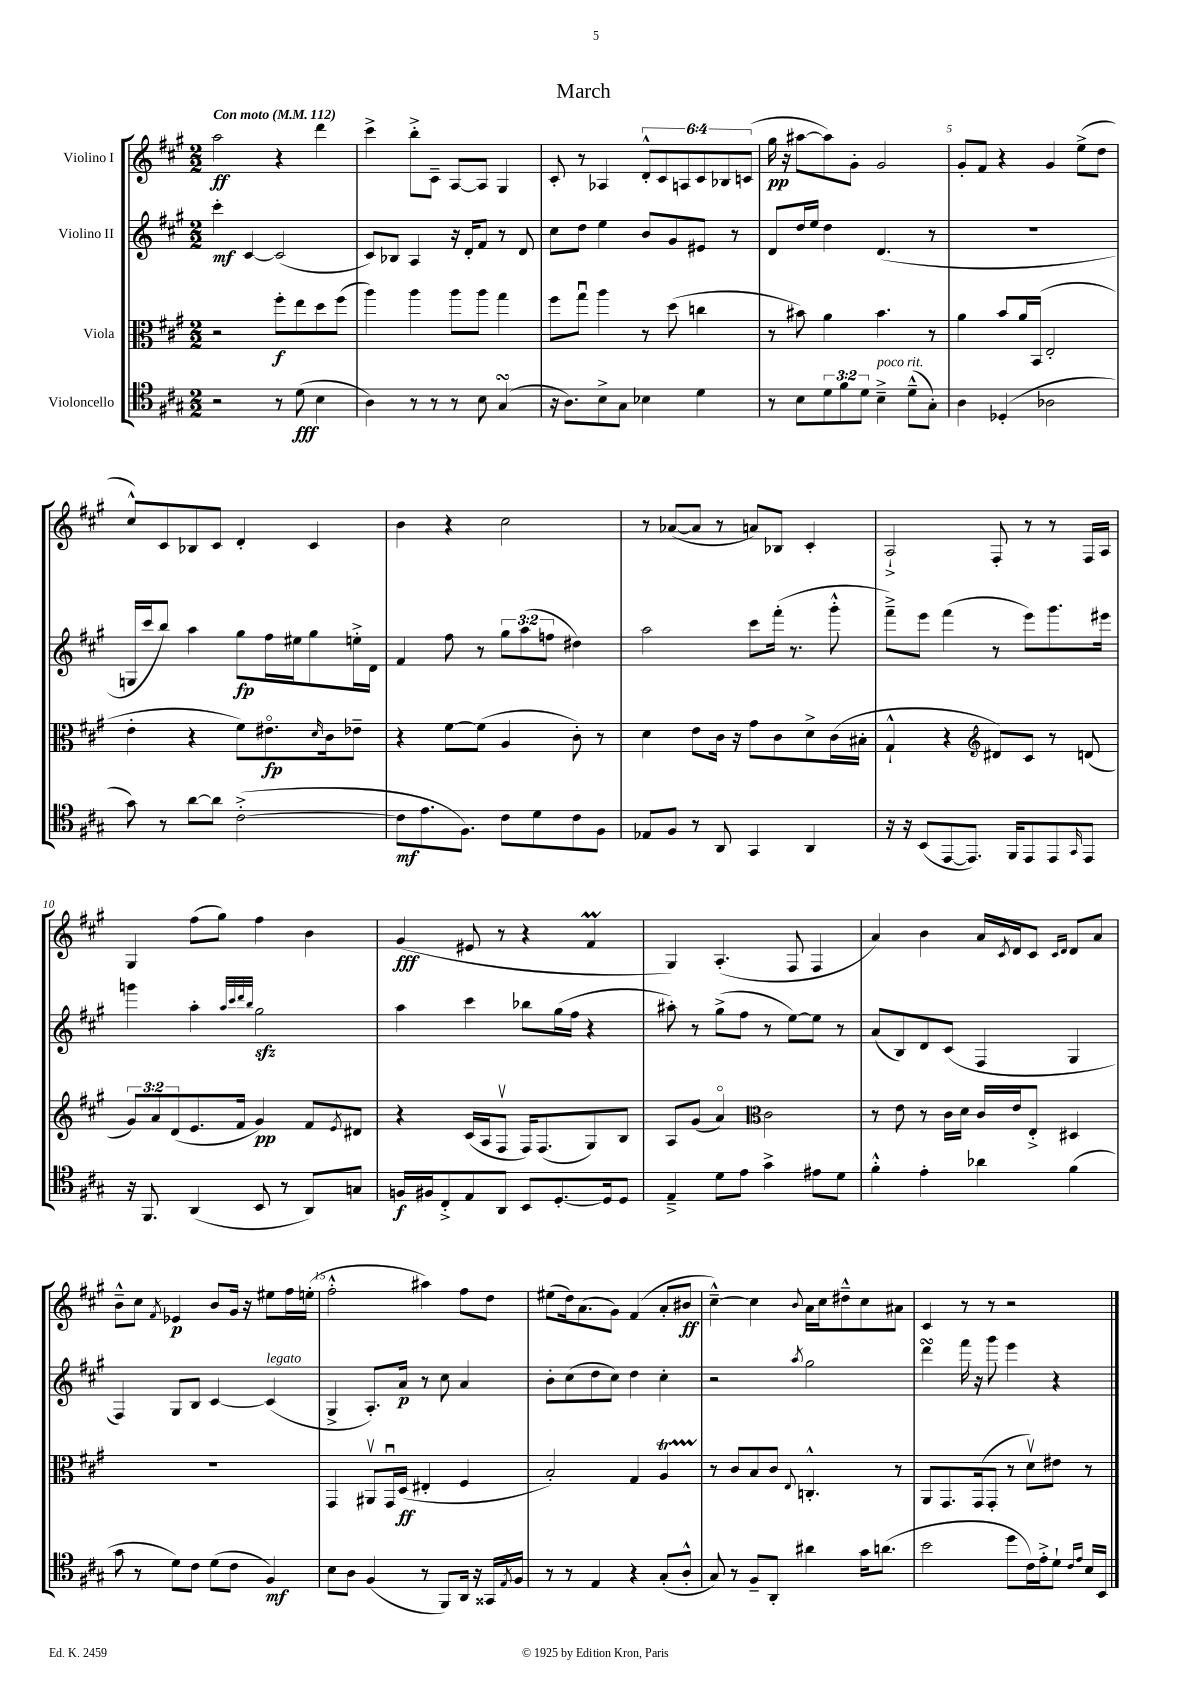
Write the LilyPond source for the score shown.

\header { title = "March" }
<<
\new StaffGroup <<
\new Staff = "s0" \with { instrumentName = "Violino I" } {
    \clef treble \key a \major \numericTimeSignature \time 2/2 \override Staff.TupletNumber.text = #tuplet-number::calc-fraction-text \tempo "Con moto" 4 = 112
    a''2\ff r4 d'''4 |
    cis'''4-> b''8-.-> cis'8-- a8~ a8 gis4 |
    cis'8-. r8 aes4 \tuplet 6/4 { d'8-.-^ cis'8 a8 cis'8 bes8 c'8( } |
    gis''16\pp r16 ais''8~ ais''8) gis'8-. gis'2 |
    gis'8-. fis'8 r4 gis'4 e''8->( d''8 |
    cis''8-^) cis'8 bes8 cis'8 d'4-. cis'4 |
    b'4 r4 cis''2 |
    r8 aes'8~( aes'8 r8 a'8) bes8 cis'4-. |
    a2-!-> fis8-. r8 r8 fis16 a16 |
    gis4 fis''8( gis''8) fis''4 b'4 |
    gis'4\fff( eis'8 r8 r4 fis'4\prall |
    gis4) a4.-.( fis8 fis4 |
    a'4) b'4 a'16 \acciaccatura { cis'8 } d'16 cis'8 \grace { cis'16 d'16 } d'8 a'8 |
    b'8---^ cis''8 \acciaccatura { fis'8 } ees'4\p b'8 gis'16 r16 eis''8 fis''16 e''16-.( |
    fis''2-.-^ ais''4) fis''8 d''8 |
    eis''8( d''16) a'8.( gis'8) fis'4( a'8-. bis'8\ff |
    cis''4~---^) cis''4 \appoggiatura { b'8 } a'16 cis''16 dis''8---^ cis''8 ais'8 |
    cis'4 r8 r8 r2 \bar "|." |
}
\new Staff = "s1" \with { instrumentName = "Violino II" } {
    \clef treble \key a \major \numericTimeSignature \time 2/2 \override Staff.TupletNumber.text = #tuplet-number::calc-fraction-text
    cis'''4-.\mf cis'4~ cis'2( |
    cis'8) bes8 a4 r16 d'16-. fis'8 r8 d'8 |
    cis''8 d''8 e''4 b'8 gis'8 eis'8 r8 |
    d'8 d''16 e''16 d''4 d'4.( r8 |
    R1 |
    g16 cis'''16 b''8) a''4 gis''8\fp fis''16 eis''16 gis''8 e''16-.-> d'16 |
    fis'4 fis''8 r8 \tuplet 3/2 { gis''8 a''8( f''8 } dis''4) |
    a''2 cis'''8 fis'''16-.( r8. gis'''8-.-^ |
    fis'''8--->) e'''8 fis'''4( r8 e'''8) gis'''8. eis'''16 |
    g'''4 a''4-. \grace { a''32 cis'''32 d'''32 b''32 } gis''2\sfz |
    a''4 cis'''4 bes''8 gis''16( fis''16 r4 |
    ais''8-.) r8 gis''8->( fis''8 r8 e''8~) e''8 r8 |
    a'8( b8) d'8 cis'8( fis4 gis4 |
    fis4) gis8 b8 cis'4~ cis'4^\markup { \italic "legato" }( |
    gis4-> a8.-.) a'16\p r8 cis''8 a'4 |
    b'8-. cis''8( d''8 cis''8) d''4 cis''4-. |
    r2 \acciaccatura { a''8 } gis''2 |
    d'''4\turn fis'''16 r16 gis'''8 e'''4 r4 \bar "|." |
}
\new Staff = "s2" \with { instrumentName = "Viola" } {
    \clef alto \key a \major \numericTimeSignature \time 2/2 \override Staff.TupletNumber.text = #tuplet-number::calc-fraction-text
    r2 fis''8-.\f e''8 d''8 fis''8( |
    a''4) a''4 a''8 a''8 gis''4 |
    fis''8 gis''8\downbow a''4 r8 d''8( c''4 |
    r8 bis'8) a'4 bis'4. r8 |
    a'4 b'8 a'16 b,16( e2-. |
    e'4-. r4 fis'8) eis'8.\flageolet\fp \grace { d'16 } cis'16 ees'8-- |
    r4 fis'8~ fis'8( a4 cis'8-.) r8 |
    d'4 e'8 cis'16 r16 gis'8 cis'8 d'8-> cis'16( bis16-. |
    gis4-!-^ r4 \clef treble dis'8) cis'8 r8 d'8( |
    \tuplet 3/2 { gis'8) a'8 d'8( } e'8. fis'16 gis'4\pp) fis'8 \acciaccatura { e'8 } dis'8 |
    r4 cis'16( a16 fis8\upbow fis16) fis8.( gis8) b8 |
    a8 gis'8( a'4\flageolet) \clef alto cis'2 |
    r8 e'8 r8 cis'16 d'16 cis'16 e'16 e8-.-> dis4 |
    R1 |
    gis,4 ais,8\upbow gis,16\downbow d16\ff( eis4-. fis4 |
    b2-.) gis4 a4\startTrillSpan |
    r8\stopTrillSpan cis'8 b8 cis'8 \appoggiatura { e8 } c4.-.-^ r8 |
    a,8 gis,8. gis,16( gis,8-. r8 d'8\upbow) eis'8 r8 \bar "|." |
}
\new Staff = "s3" \with { instrumentName = "Violoncello" } {
    \clef tenor \key a \major \numericTimeSignature \time 2/2 \override Staff.TupletNumber.text = #tuplet-number::calc-fraction-text
    r2 r8 d'8\fff( b4 |
    a4) r8 r8 r8 b8 gis4\turn( |
    r16 a8.) b8-> gis8 bes4 d'4 |
    r8 b8 \tuplet 3/2 { d'8 fis'8 d'8 } b4--->^\markup { \italic "poco rit." } d'8---^( gis8-.) |
    a4 des4-.( aes2 |
    gis'8) r8 a'8~ a'8 cis'2~-.->( |
    cis'8\mf e'8. fis8.) cis'8 d'8 cis'8 fis8 |
    ees8 fis8 r8 a,8 gis,4 a,4 |
    r16 r16 b,8( e,8~ e,8.) fis,16 e,8 e,8 \grace { gis,16 } e,8 |
    r16 fis,8. a,4( b,8 r8 a,8) g8 |
    f16\f fis16 cis8-.-> e8 a,8 b,8 d8.~-. d16 d8 |
    e4---> d'8 e'8 gis'4-> eis'8 d'8 |
    fis'4-.-^ e'4-. aes'4 fis'4( |
    gis'8 r8 d'8) cis'8 d'8( cis'8 fis4\mf) |
    b8 a8 fis4( r8 fis,8) a,16 r16 gisis,16 \acciaccatura { e8 } fis16 |
    r8 r8 e4 r4 gis8-.( a8-.-^ |
    gis8) r8 fis8-- a,8-. ais'4 gis'16 a'8.( |
    b'2 d''8 cis'16) e'16-.-> d'8-! \grace { cis'16 e'16 } b16 b,16 \bar "|." |
}
>>
>>
\layout { \context { \Score \override BarNumber.break-visibility = ##(#f #t #t) barNumberVisibility = #(every-nth-bar-number-visible 5) } }
